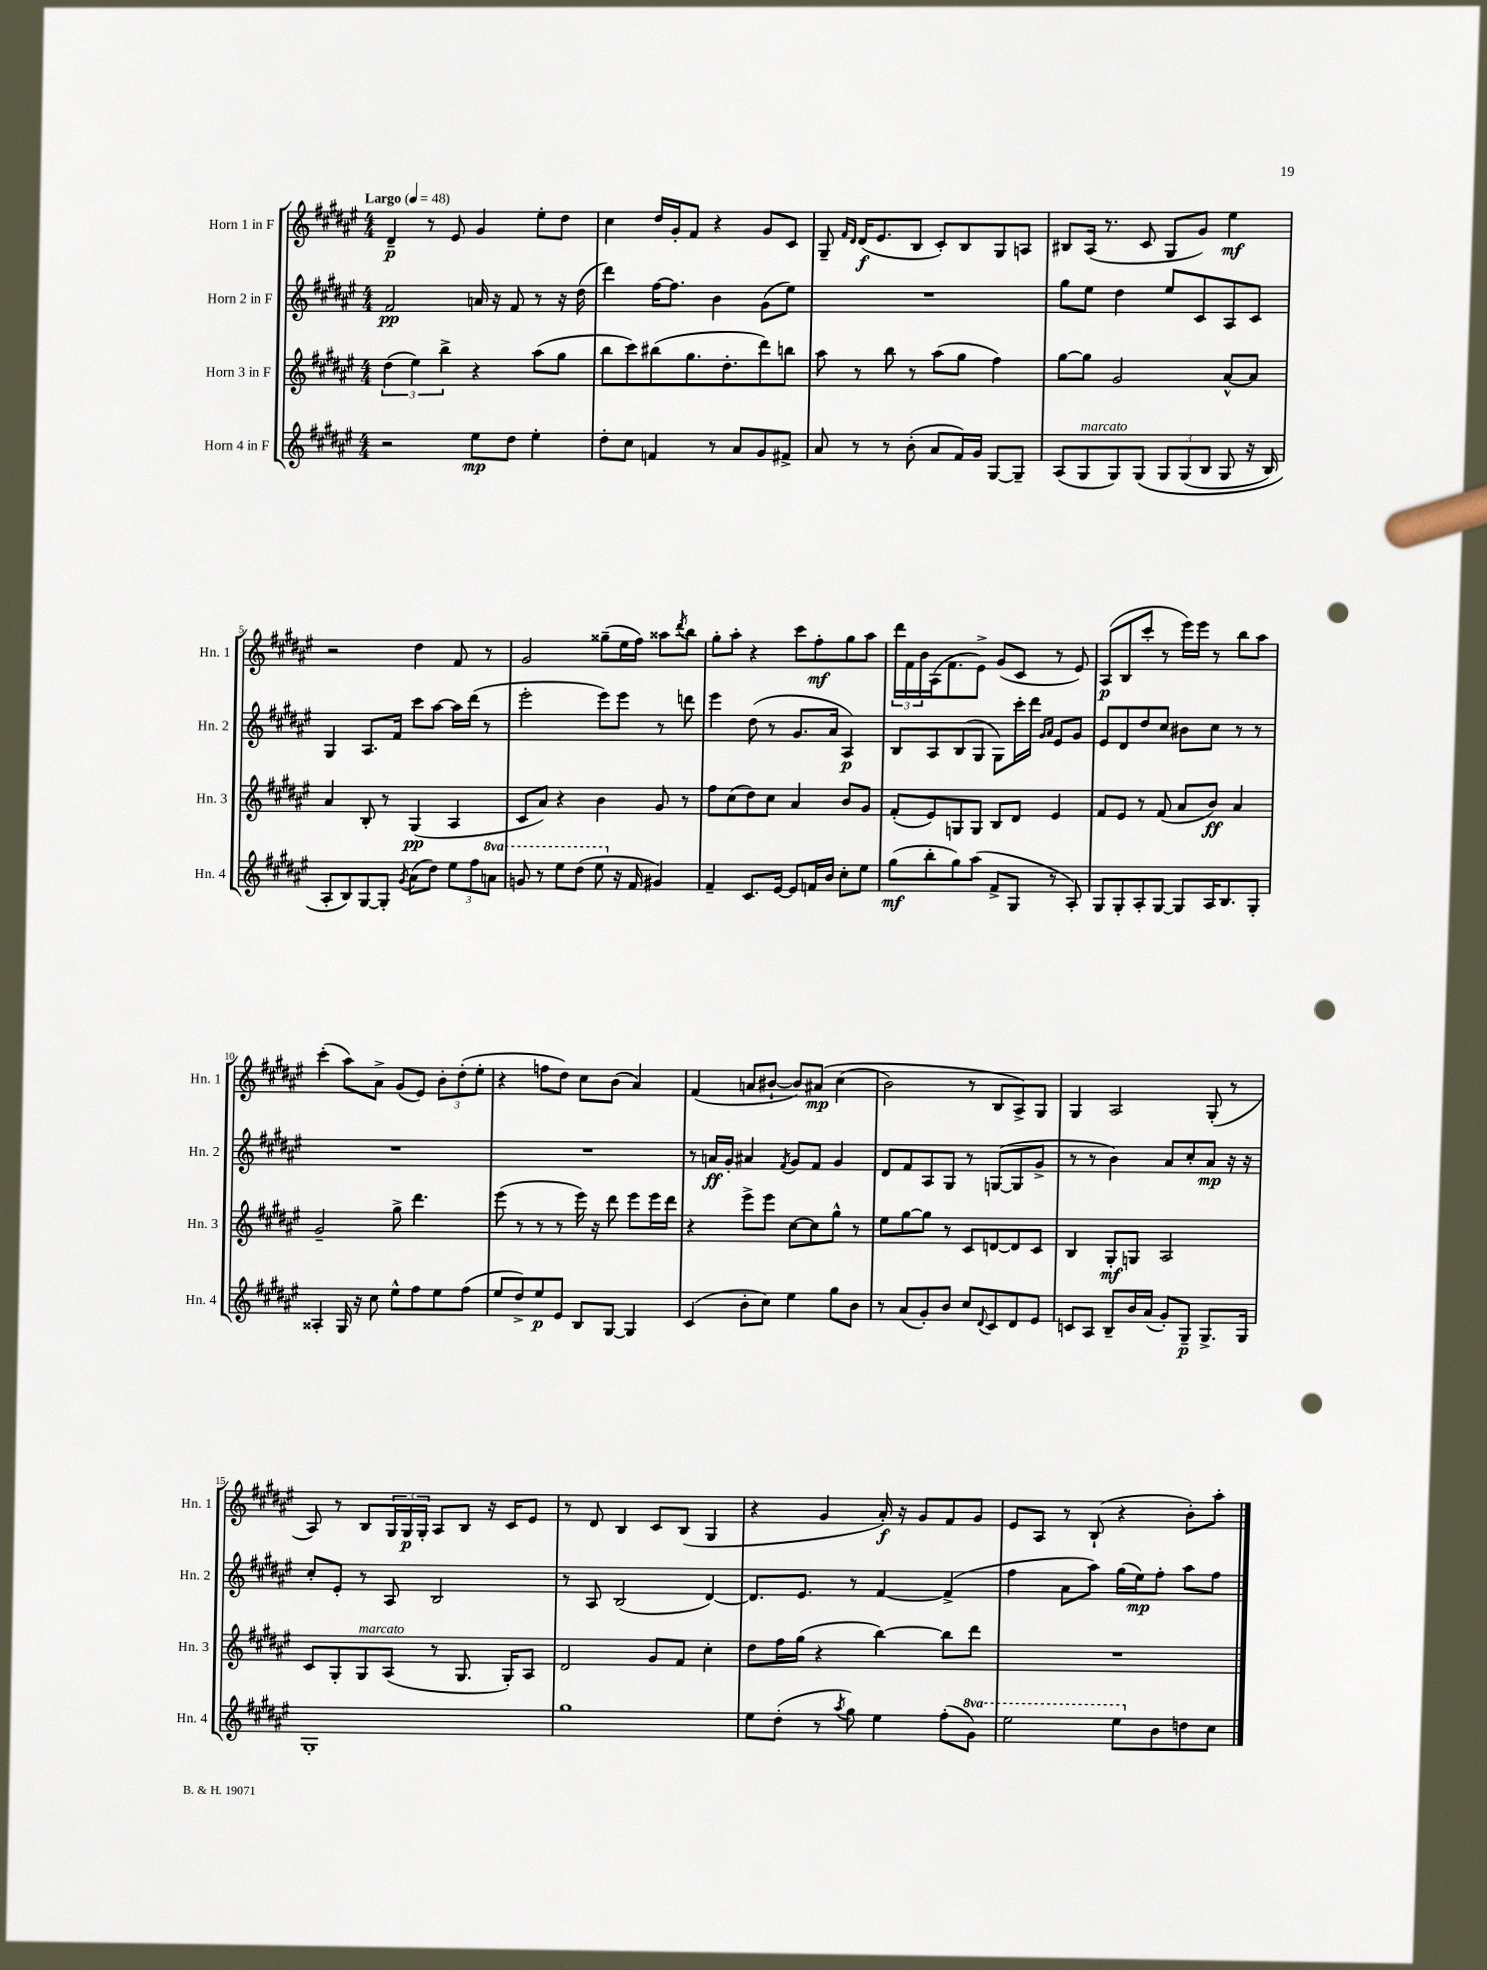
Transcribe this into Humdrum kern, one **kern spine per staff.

**kern	**kern	**kern	**kern
*staff4	*staff3	*staff2	*staff1
*clefG2	*clefG2	*clefG2	*clefG2
*k[f#c#g#d#a#e#]	*k[f#c#g#d#a#e#]	*k[f#c#g#d#a#e#]	*k[f#c#g#d#a#e#]
*M4/4	*M4/4	*M4/4	*M4/4
*MM48	*MM48	*MM48	*MM48
2r	(6dd#	2f#	4d#~
.	6ee#)	.	.
.	.	.	8r
.	6bb^	.	.
.	.	.	8e#
8ee#	4r	16a	4g#
.	.	16r	.
8dd#	.	8f#	.
4ee#'	(8aa#	8r	8ee#'
.	8gg#	16r	8dd#
.	.	(16dd#	.
=	=	=	=
8dd#'	8bb	4ddd#)	4cc#
8cc#	8ccc#)	.	.
4f	(8bb#	[16ff#	16dd#
.	.	8.ff#]	16g#'
.	8.gg#	.	8f#
8r	.	4b	4r
.	8.dd#'	.	.
8a#	.	.	.
8g#	8ddd#)	(8g#	8g#
8f#^	8bb	8ee#)	8c#
=	=	=	=
8a#	8aa#	1r	8G#~
.	.	.	16qqf#
.	.	.	16qqd#
8r	8r	.	(16d#
.	.	.	8.e#
8r	8bb	.	.
(8b'	8r	.	8B
8a#	(8aa#	.	8c#')
16f#)	8gg#	.	8B
16g#	.	.	.
[8G#	4ff#)	.	8G#
8G#~]	.	.	8A
=	=	=	=
(8A#	[8gg#	8gg#	8B#
8G#	8gg#]	8ee#	(16A#
.	.	.	8.r
8G#)	2g#	4dd#	.
&(8G#	.	.	8c#
12G#	.	8ee#	8G#
(12G#	.	.	.
.	.	8c#	8g#)
12B	.	.	.
8G#	[8a#^^	8A#	4ee#
16r	8a#]	8c#	.
16B)	.	.	.
=	=	=	=
8A#'	4a#	4G#	2r
8B&)	.	.	.
[8G#	8B'	8.A#	.
8G#']	8r	.	.
.	.	16f#	.
8qg#	.	.	.
(8a#	(4G#	8ccc#	4dd#
8dd#)	.	[8aa#	.
12ee#	4A#	16aa#]	8f#
.	.	(16ddd#	.
12ff#	.	.	.
.	.	8r	8r
12aa	.	.	.
=	=	=	=
8gg	8c#	2eee#'	2g#
8r	8a#)	.	.
8eee#	4r	.	.
(8ddd#	.	.	.
8eee#	4b	8eee#)	(8gg##~
16r	.	8eee#	16ee#
16f#	.	.	16ff#)
4g#)	8g#	8r	8aa##
.	.	.	8qddd#
.	8r	8ddd	8bb
=	=	=	=
4f#~	8ff#	4eee#	8gg#'
.	(8cc#	.	8aa#'
8.c#	8dd#)	(8dd#	4r
.	8cc#	8r	.
[16e#	.	.	.
8e#]	4a#	8.g#	8ccc#
16f	.	.	8ff#'
16b	.	16a#	.
8cc#'	8b	4A#)	8gg#
8ee#	8g#	.	8aa#
=	=	=	=
(8gg#	(8f#'	8B	24ddd#
.	.	.	24f#
.	.	.	24b
8bb'	8e#)	8A#	(16A#
.	.	.	8.f#
8gg#)	8G	(8B	.
(8aa#	8G	8G#	8e#^)
8f#^	8B	8G#)	(8g#
8G#	8d#	16ccc#'	8c#
.	.	16ddd#	.
.	.	16qqg#	.
.	.	16qqa#	.
8r	4e#	8e#	8r
8A#')	.	8g#	8e#)
=	=	=	=
8G#	8f#	8e#	(8A#
8G#'	8e#	8d#	8B
8A#'	8r	8dd#	8ccc#'
[8G#	(8f#	8cc#	8r
8G#]	8a#	8b#	16eee#)
.	.	.	16eee#
16A#	8b)	8cc#	8r
8.B	.	.	.
.	4a#	8r	8bb
8G#'	.	8r	8aa#
=	=	=	=
4A##'	2g#~	1r	(4ccc#'
16G#	.	.	8aa#)
16r	.	.	.
8cc#	.	.	8a#^
8ee#^^	8gg#^	.	(8g#
8ff#	4.ddd#	.	8e#)
8ee#	.	.	12b'
.	.	.	(12dd#'
(8ff#	.	.	.
.	.	.	12ee#'
=	=	=	=
8ee#	(8eee#	1r	4r
8dd#^)	8r	.	.
8ee#	8r	.	8ff
8e#	8r	.	8dd#)
8B	16eee#)	.	8cc#
.	16r	.	.
[8G#	8ddd#	.	(8b
4G#]	8eee#	.	4a#)
.	16eee#	.	.
.	16ddd#	.	.
=	=	=	=
(4c#	4r	8r	(4f#
.	.	16a	.
.	.	16g#'	.
8b'	8eee#^	4a#	8a
8cc#)	8eee#	.	[8b#`
.	.	8qf#	.
4ee#	[8cc#	8g#	8b#])
.	8cc#]	8f#	&(8a#
8gg#	8gg#^^	4g#	(4cc#
8b	8r	.	.
=	=	=	=
8r	8ee#	8d#	2b)
(8a#	[8gg#	8f#	.
8g#')	8gg#]	8A#	.
8b	8r	8G#	.
8cc#	8c#	8r	8r
8qqd#	.	.	.
8c#	[8d	([8G	8B
8d#	8d]	8G]	8A#^&)
8e#	8c#	8g#^	8G#
=	=	=	=
8c	4B	8r	4G#
8A#	.	8r	.
8B~	8G#'	4b)	2A#
16b	8G	.	.
(16a#	.	.	.
8g#')	2A#	8a#	.
8G#~	.	8cc#'	.
8.G#^	.	8a#	(8G#'
.	.	16r	8r
16G#	.	16r	.
=	=	=	=
1G#'	8c#	8cc#'	8A#)
.	8G#'	8e#'	8r
.	8G#	8r	8B
.	(8A#	8A#	24G#
.	.	.	24G#
.	.	.	24G#'
.	8r	2B	8A#
.	8.G#	.	8B
.	.	.	16r
.	16G#')	.	16c#
.	8A#	.	8e#
=	=	=	=
1gg#	2d#	8r	8r
.	.	8A#	8d#
.	.	(2B	4B
.	8g#	.	8c#
.	8f#	.	(8B
.	4cc#'	[4d#)	4G#
=	=	=	=
8ee#	8dd#	8.d#]	4r
(8dd#'	16ff#	.	.
.	(16gg#	8.e#	.
8r	4r	.	4g#
8qaa#	.	.	.
8gg#)	.	8r	.
4ee#	[4bb)	[4f#	16a#')
.	.	.	16r
.	.	.	8g#
(8ff#'	8bb]	(4f#^]	8f#
8gg#)	8ddd#	.	8g#
=	=	=	=
2eee#	1r	4ff#	8e#
.	.	.	8A#
.	.	8a#	8r
.	.	8aa#)	(8B`
8eee#	.	(16gg#	4r
.	.	16ee#)	.
8b	.	8ff#'	.
8dd	.	8aa#	8b')
8cc#	.	8ff#	8aa#'
==	==	==	==
*-	*-	*-	*-
